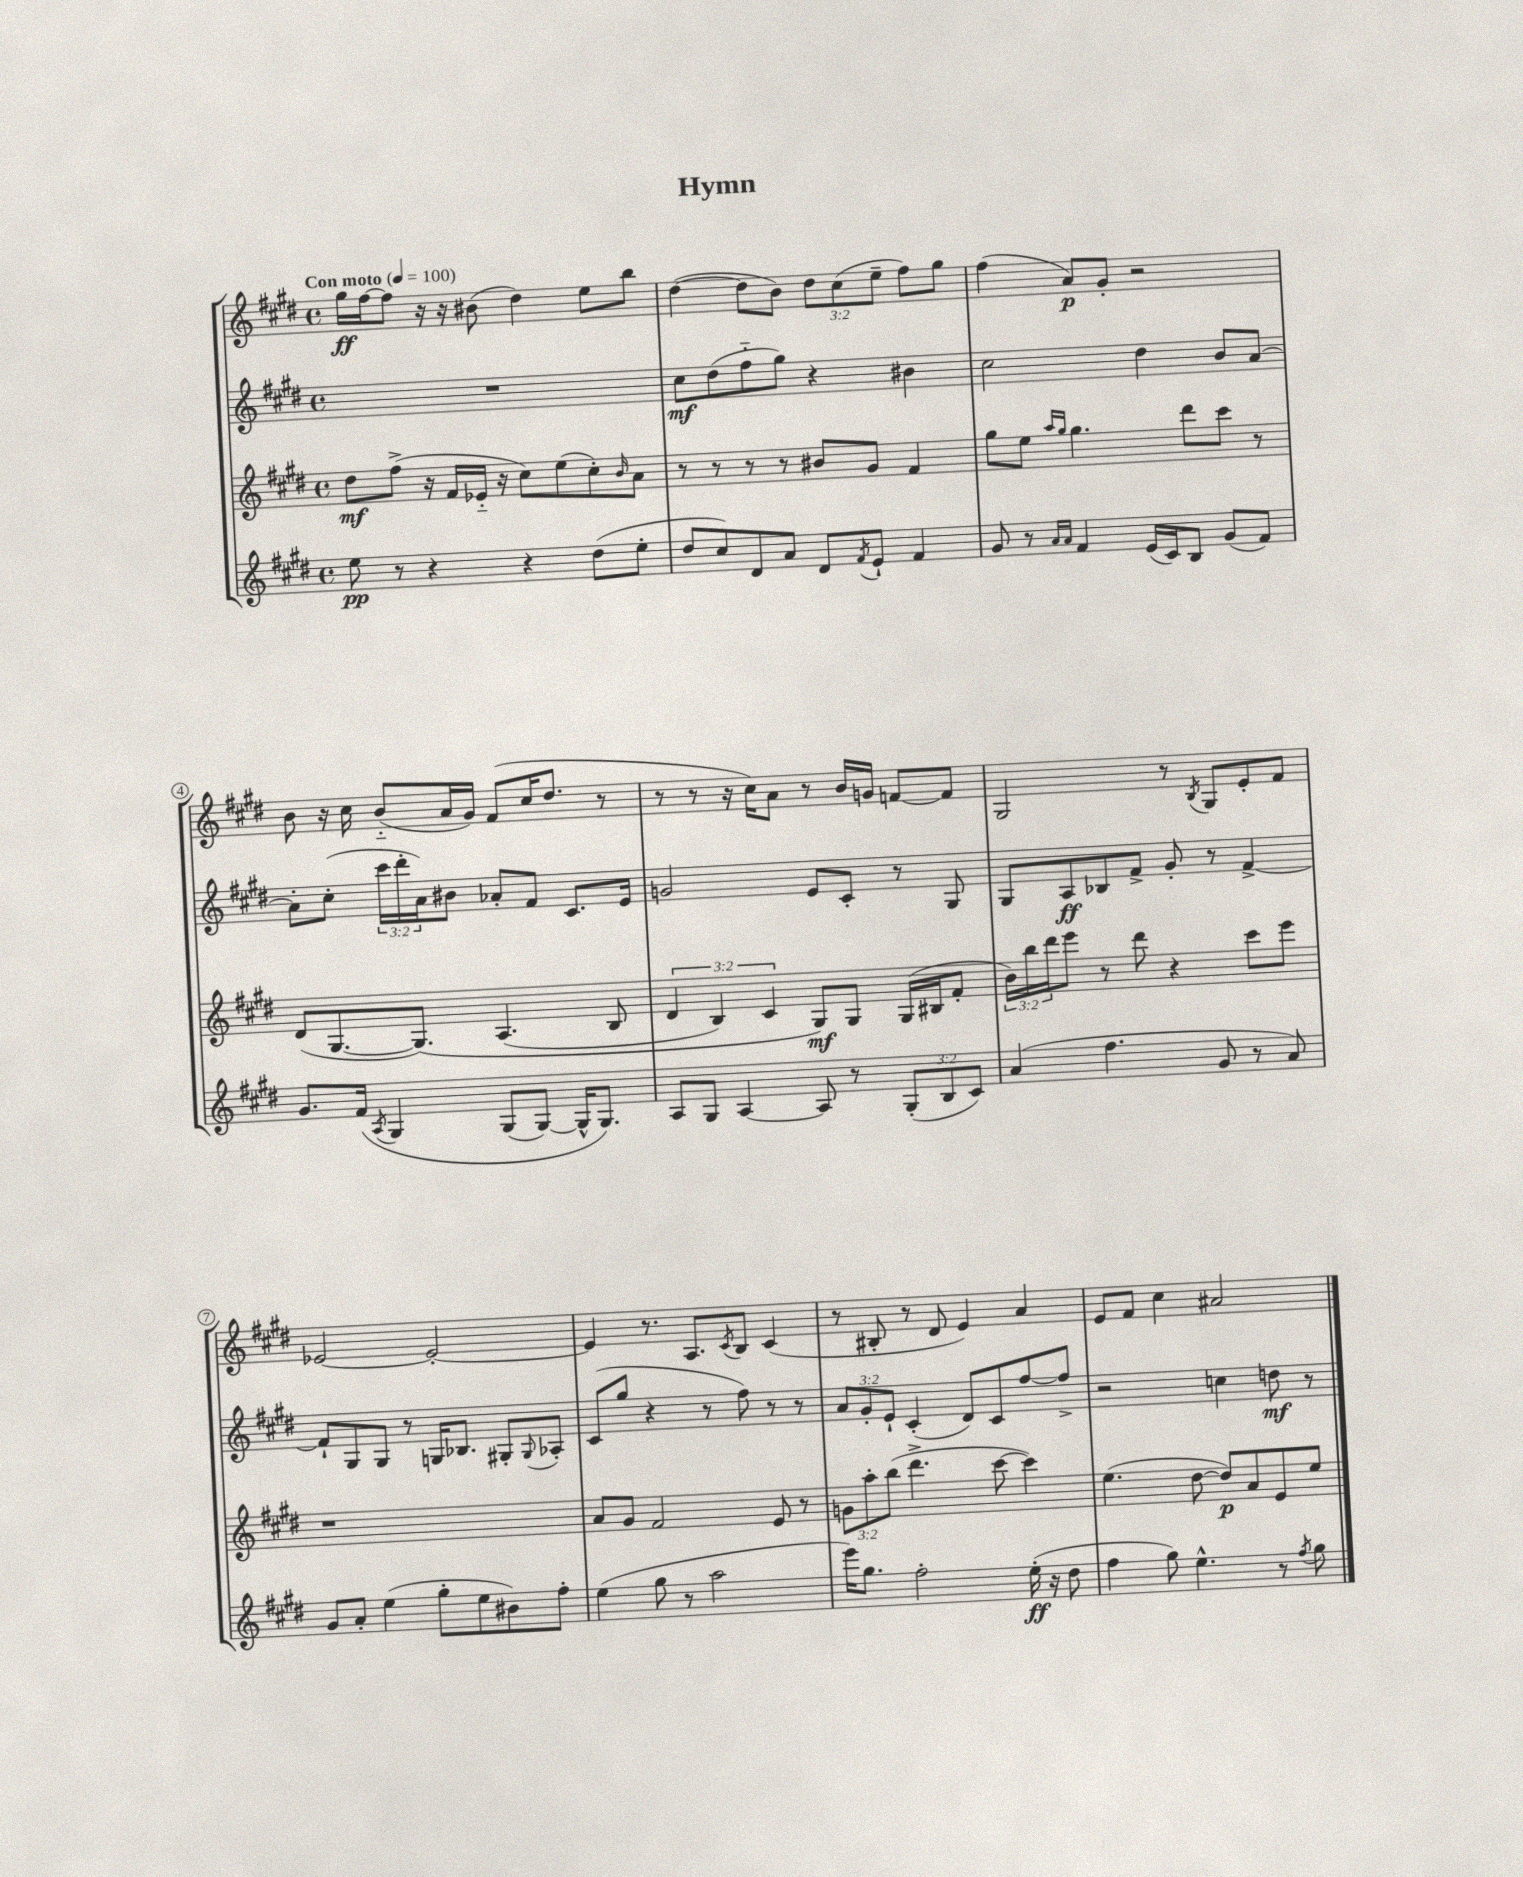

**kern	**dynam	**kern	**dynam	**kern	**dynam	**kern	**dynam
*part4	*part4	*part3	*part3	*part2	*part2	*part1	*part1
*staff4	*staff4	*staff3	*staff3	*staff2	*staff2	*staff1	*staff1
*clefG2	*	*clefG2	*	*clefG2	*	*clefG2	*
*k[f#c#g#d#]	*	*k[f#c#g#d#]	*	*k[f#c#g#d#]	*	*k[f#c#g#d#]	*
*M4/4	*	*M4/4	*	*M4/4	*	*M4/4	*
*met(c)	*	*met(c)	*	*met(c)	*	*met(c)	*
*MM100	*	*MM100	*	*MM100	*	*MM100	*
=1	=1	=1	=1	=1	=1	=1	=1
!	!	!	!	!	!	!LO:TX:a:B:t=Con moto	!
8ee\	pp	8dd#\L	mf	1r	.	16gg#\LL	ff
.	.	.	.	.	.	[16ff#\J	.
8r	.	(8ff#^\J	.	.	.	8ff#\J]	.
4r	.	16r	.	.	.	16r	.
.	.	16f#/LL	.	.	.	16r	.
.	.	16e-X/JJ	.	.	.	(8b#X\	.
.	.	16r	.	.	.	.	.
4r	.	8cc#\L)	.	.	.	4dd#\)	.
.	.	(8ee\	.	.	.	.	.
(8dd#\L	.	8cc#'\)	.	.	.	8ee\L	.
.	.	16qqb/	.	.	.	.	.
8ee'\J	.	8a\J	.	.	.	8bb\J	.
=2	=2	=2	=2	=2	=2	=2	=2
8dd#/L	.	8r	.	8cc#\L	mf	([4dd#\	.
8cc#/)	.	8r	.	(8dd#\	.	.	.
8d#/	.	8r	.	8ff#\	.	8dd#\L]	.
8a/J	.	8r	.	8gg#\J)	.	8b\J)	.
8d#/L	.	8b#X/L	.	4r	.	12dd#\L	.
.	.	.	.	.	.	(12cc#\	.
8qf#/	.	.	.	.	.	.	.
8e`/J	.	8g#/J	.	.	.	.	.
.	.	.	.	.	.	12ee~\J	.
4f#/	.	4f#/	.	4b#X\	.	8ff#\L)	.
.	.	.	.	.	.	8gg#\J	.
=3	=3	=3	=3	=3	=3	=3	=3
8g#/	.	8gg#\L	.	2cc#\	.	(4ff#\	.
8r	.	8ee\J	.	.	.	.	.
16qqa/LL	.	16qqaa/LL	.	.	.	.	.
16qqa/JJ	.	16qqgg#/JJ	.	.	.	.	.
4f#/	.	4.gg#\	.	.	.	8a/L)	p
.	.	.	.	.	.	8g#'/J	.
(16e/LL	.	.	.	4dd#\	.	2r	.
16c#/J)	.	.	.	.	.	.	.
8B/J	.	8ddd#\L	.	.	.	.	.
(8g#/L	.	8ccc#\J	.	8b/L	.	.	.
8f#/J)	.	8r	.	[8a/J	.	.	.
!!LO:LB:g=z
=4	=4	=4	=4	=4	=4	=4	=4
8.g#/L	.	(8d#/L	.	8a'\L]	.	8b\	.
.	.	[8.G#/	.	(8cc#'\J	.	16r	.
(16f#/Jk	.	.	.	.	.	16cc#\	.
8qA/	.	.	.	.	.	.	.
4G#/	.	.	.	24ccc#\LL	.	(8b/L	.
.	.	.	.	24ddd#'\	.	.	.
.	.	(8.G#/J])	.	.	.	.	.
.	.	.	.	24a\J)	.	.	.
.	.	.	.	8b#X\J	.	16a/L	.
.	.	.	.	.	.	16g#/JJ)	.
(8G#/L	.	(4.A/	.	8a-X'/L	.	(8f#/L	.
[8G#/J)	.	.	.	8f#/J	.	16cc#/K	.
.	.	.	.	.	.	8.dd#/J	.
16G#^^/KL]	.	.	.	8.c#/L	.	.	.
8.G#/J)	.	.	.	.	.	.	.
.	.	8B/	.	.	.	8r	.
.	.	.	.	16e/Jk	.	.	.
=5	=5	=5	=5	=5	=5	=5	=5
8A/L	.	6d#/	.	2gn/	.	8r	.
8G#/J	.	.	.	.	.	8r	.
.	.	6B/)	.	.	.	.	.
[4A/	.	.	.	.	.	16r	.
.	.	.	.	.	.	16cc#\KL)	.
.	.	6c#/	.	.	.	.	.
.	.	.	.	.	.	8a\J	.
8A/]	.	8G#/L)	mf	8e/L	.	8r	.
8r	.	8G#/J	.	8c#'/J	.	16b/LL	.
.	.	.	.	.	.	16gn/JJ	.
(12G#'/L	.	(16G#/LL	.	8r	.	[8fn/L	.
.	.	16B#X/J	.	.	.	.	.
12B/	.	.	.	.	.	.	.
.	.	8f#'/J	.	8G#/	.	8f/J]	.
12c#/J)	.	.	.	.	.	.	.
=6	=6	=6	=6	=6	=6	=6	=6
(4a/	.	24b\LL)	.	8G#/L	.	2G#/	.
.	.	24bb\	.	.	.	.	.
.	.	24ddd#\J	.	.	.	.	.
.	.	8eee\J	.	8A/	ff	.	.
4.ff#\	.	8r	.	8B-X/	.	.	.
.	.	8ddd#\	.	8f#^/J	.	.	.
.	.	4r	.	8g#'/	.	8r	.
.	.	.	.	.	.	8qB/	.
8g#/	.	.	.	8r	.	8G#/L	.
8r	.	8ccc#\L	.	[4f#^/	.	8e'/	.
8a/)	.	8eee\J	.	.	.	8f#/J	.
!!LO:LB:g=z
=7	=7	=7	=7	=7	=7	=7	=7
8g#/L	.	1r	.	8f#`/L]	.	[2e-X/	.
8a'/J	.	.	.	8G#/	.	.	.
(4ee\	.	.	.	8G#/J	.	.	.
.	.	.	.	8r	.	.	.
8gg#'\L	.	.	.	16Gn/KL	.	2e-'/_	.
.	.	.	.	8.B-X/J	.	.	.
8ee\	.	.	.	.	.	.	.
8b#X\)	.	.	.	8G#X'/L	.	.	.
.	.	.	.	8qqG#/	.	.	.
8ff#'\J	.	.	.	8A-X'/J	.	.	.
=8	=8	=8	=8	=8	=8	=8	=8
(4ee\	.	8a/L	.	(8c#/L	.	4e-/]	.
.	.	8g#/J	.	8gg#/J	.	.	.
8gg#\	.	2f#/	.	4r	.	8.r	.
8r	.	.	.	.	.	.	.
.	.	.	.	.	.	8.A/L	.
2aa\	.	.	.	8r	.	.	.
.	.	.	.	.	.	8qc#/	.
.	.	.	.	8ff#\)	.	8B/J	.
.	.	8e/	.	8r	.	(4c#/	.
.	.	8r	.	8r	.	.	.
=9	=9	=9	=9	=9	=9	=9	=9
16eee\KL)	.	12gn\L	.	12a/L	.	8r	.
8.gg#\J	.	.	.	.	.	.	.
.	.	12aa'\	.	12g#'/	.	.	.
.	.	.	.	.	.	8B#X'/	.
.	.	(12bb\J	.	12e`/J	.	.	.
2ff#'\	.	4.ddd#^\	.	(4c#'/	.	8r	.
.	.	.	.	.	.	8d#/	.
.	.	.	.	8d#/L)	.	4e/)	.
.	.	[8ccc#\	.	8c#/	.	.	.
(16ee'\	ff	4ccc#\])	.	[8ff#/	.	4a/	.
16r	.	.	.	.	.	.	.
8dd#\	.	.	.	8ff#^/J]	.	.	.
=10	=10	=10	=10	=10	=10	=10	=10
4ff#\	.	(4.ee\	.	2r	.	8e/L	.
.	.	.	.	.	.	8f#/J	.
8gg#\)	.	.	.	.	.	4cc#\	.
4.ee^^\	.	[8dd#\	.	.	.	.	.
.	.	8dd#/L])	p	4ccn\	.	2a#X/	.
.	.	8a/	.	.	.	.	.
8r	.	8e/	.	8ddn\	mf	.	.
8qff#/	.	.	.	.	.	.	.
8gg#\	.	8ee/J	.	8r	.	.	.
==	==	==	==	==	==	==	==
*-	*-	*-	*-	*-	*-	*-	*-
